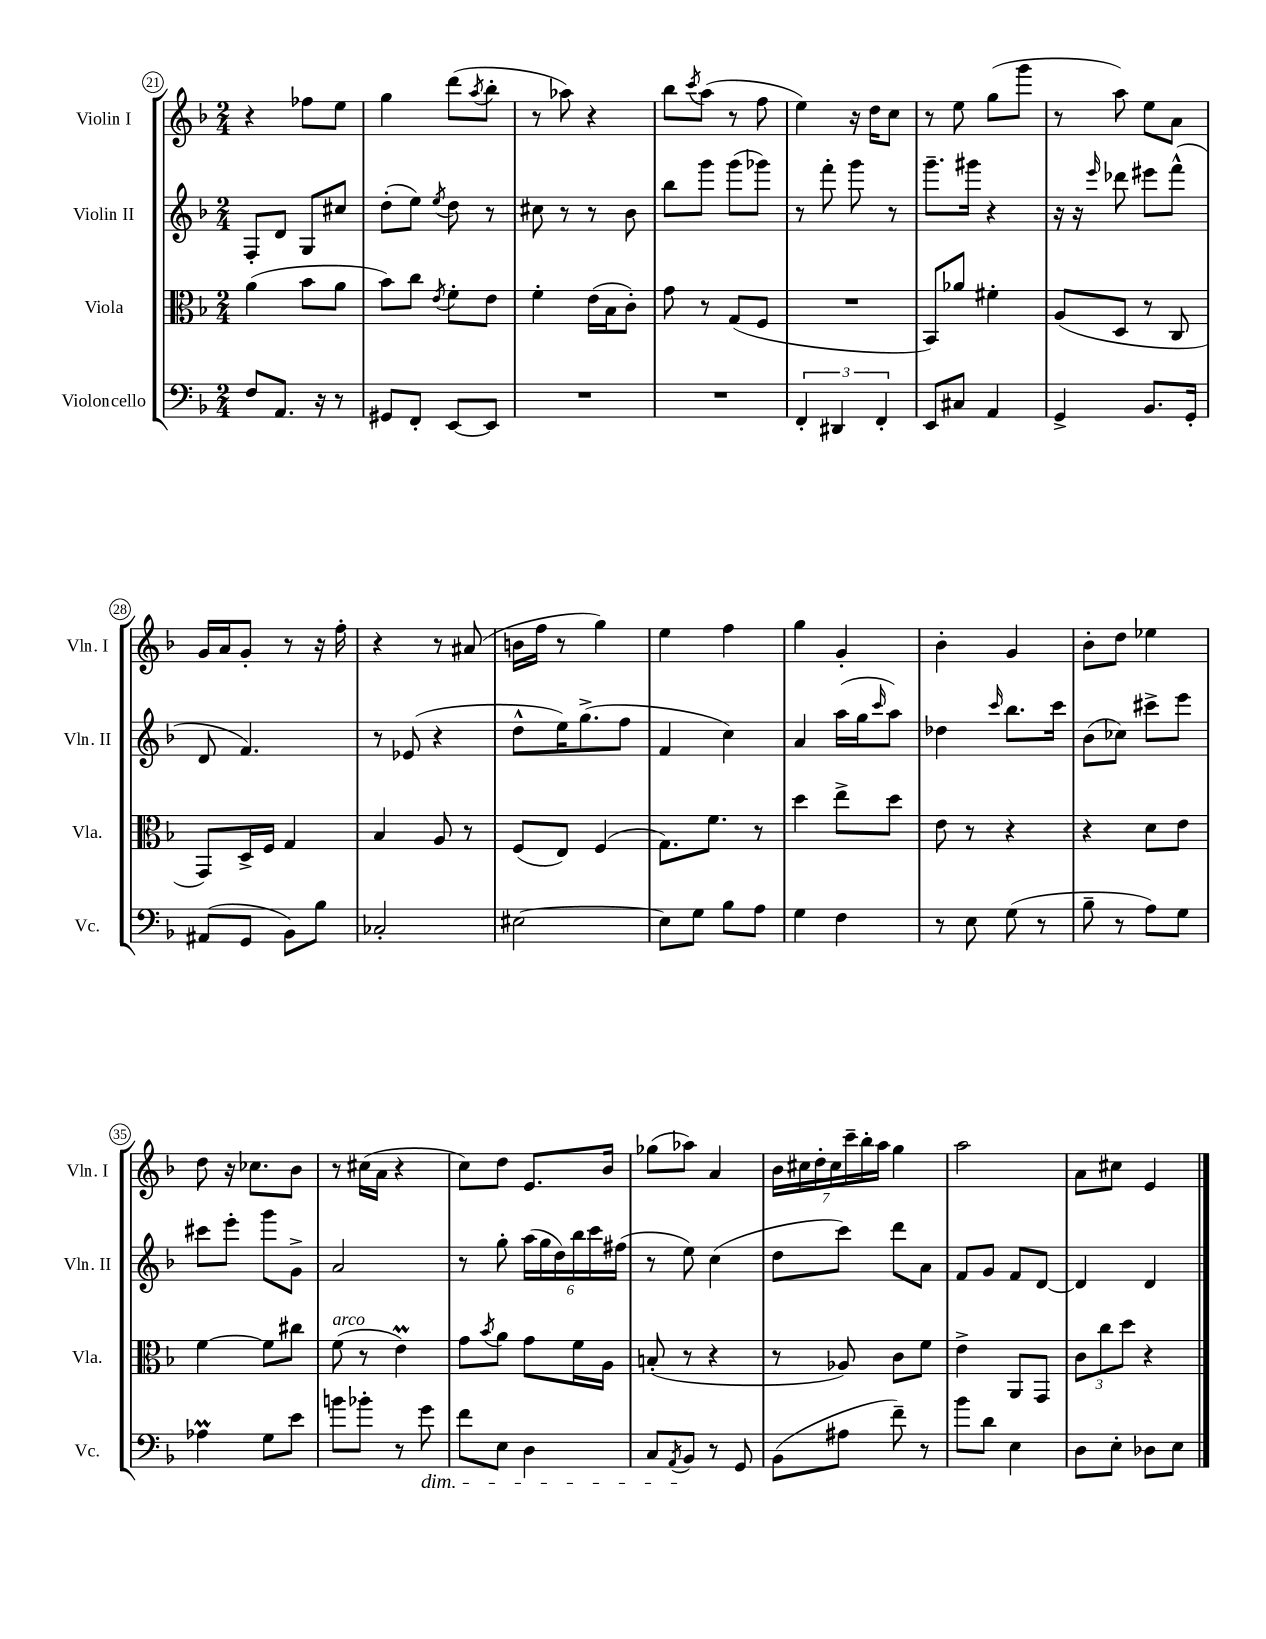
<<
\new StaffGroup <<
\new Staff = "s0" \with { instrumentName = "Violin I" shortInstrumentName = "Vln. I" } {
    \clef treble \key f \major \numericTimeSignature \time 2/4
    r4 fes''8 e''8 |
    g''4 d'''8( \acciaccatura { a''8 } bes''8-. |
    r8 aes''8) r4 |
    bes''8 \acciaccatura { c'''8 } a''8( r8 f''8 |
    e''4) r16 d''16 c''8 |
    r8 e''8 g''8( g'''8 |
    r8 a''8) e''8 a'8 |
    g'16 a'16 g'8-. r8 r16 f''16-. |
    r4 r8 ais'8( |
    b'16 f''16 r8 g''4) |
    e''4 f''4 |
    g''4 g'4-. |
    bes'4-. g'4 |
    bes'8-. d''8 ees''4 |
    d''8 r16 ces''8. bes'8 |
    r8 cis''16( a'16 r4 |
    c''8) d''8 e'8. bes'16 |
    ges''8( aes''8) a'4 |
    \tuplet 7/4 { bes'16 cis''16 d''16-. cis''16 c'''16-- bes''16-. a''16 } g''4 |
    a''2 |
    a'8 cis''8 e'4 \bar "|." |
}
\new Staff = "s1" \with { instrumentName = "Violin II" shortInstrumentName = "Vln. II" } {
    \clef treble \key f \major \numericTimeSignature \time 2/4
    f8-. d'8 g8 cis''8 |
    d''8-.( e''8) \acciaccatura { e''8 } d''8 r8 |
    cis''8 r8 r8 bes'8 |
    bes''8 g'''8 g'''8( ges'''8) |
    r8 f'''8-. g'''8 r8 |
    g'''8.-- gis'''16 r4 |
    r16 r16 \grace { e'''16 } des'''8 eis'''8 f'''8-^( |
    d'8 f'4.) |
    r8 ees'8( r4 |
    d''8-^ e''16) g''8.->( f''8 |
    f'4 c''4) |
    a'4 a''16( g''16 \grace { c'''16 } a''8) |
    des''4 \grace { c'''16 } bes''8. c'''16 |
    bes'8( ces''8) cis'''8-> e'''8 |
    cis'''8 e'''8-. g'''8 g'8-> |
    a'2 |
    r8 g''8-. \tuplet 6/4 { a''16( g''16 d''16) bes''16 c'''16 fis''16( } |
    r8 e''8) c''4( |
    d''8 c'''8) d'''8 a'8 |
    f'8 g'8 f'8 d'8~ |
    d'4 d'4 \bar "|." |
}
\new Staff = "s2" \with { instrumentName = "Viola" shortInstrumentName = "Vla." } {
    \clef alto \key f \major \numericTimeSignature \time 2/4
    a'4( bes'8 a'8 |
    bes'8) c''8 \acciaccatura { e'8 } f'8-. e'8 |
    f'4-. e'16( bes16 c'8-.) |
    g'8 r8 g8( f8 |
    R2 |
    bes,8) aes'8 fis'4-. |
    a8( d8 r8 c8 |
    g,8) d16-> f16 g4 |
    bes4 a8 r8 |
    f8( e8) f4( |
    g8.) f'8. r8 |
    d''4 e''8-> d''8 |
    e'8 r8 r4 |
    r4 d'8 e'8 |
    f'4~ f'8 cis''8 |
    f'8^\markup { \italic "arco" }( r8 e'4\prall) |
    g'8 \acciaccatura { bes'8 } a'8 g'8 f'16 a16 |
    b8-.( r8 r4 |
    r8 aes8) c'8 f'8 |
    e'4-> a,8 g,8 |
    \tuplet 3/2 { c'8 c''8 d''8 } r4 \bar "|." |
}
\new Staff = "s3" \with { instrumentName = "Violoncello" shortInstrumentName = "Vc." } {
    \clef bass \key f \major \numericTimeSignature \time 2/4
    f8 a,8. r16 r8 |
    gis,8 f,8-. e,8~ e,8 |
    R2 |
    R2 |
    \tuplet 3/2 { f,4-. dis,4 f,4-. } |
    e,8 cis8 a,4 |
    g,4-> bes,8. g,16-. |
    ais,8( g,8 bes,8) bes8 |
    ces2-. |
    eis2~ |
    eis8 g8 bes8 a8 |
    g4 f4 |
    r8 e8 g8( r8 |
    bes8-- r8 a8) g8 |
    aes4\prall g8 e'8 |
    b'8 bes'8-. r8 g'8\dim |
    f'8 e8 d4 |
    c8 \acciaccatura { a,8 } bes,8\! r8 g,8 |
    bes,8( ais8 f'8--) r8 |
    bes'8 d'8 e4 |
    d8 e8-. des8 e8 \bar "|." |
}
>>
>>
\layout { \context { \Score currentBarNumber = #21 \override BarNumber.stencil = #(make-stencil-circler 0.1 0.3 ly:text-interface::print) } }
